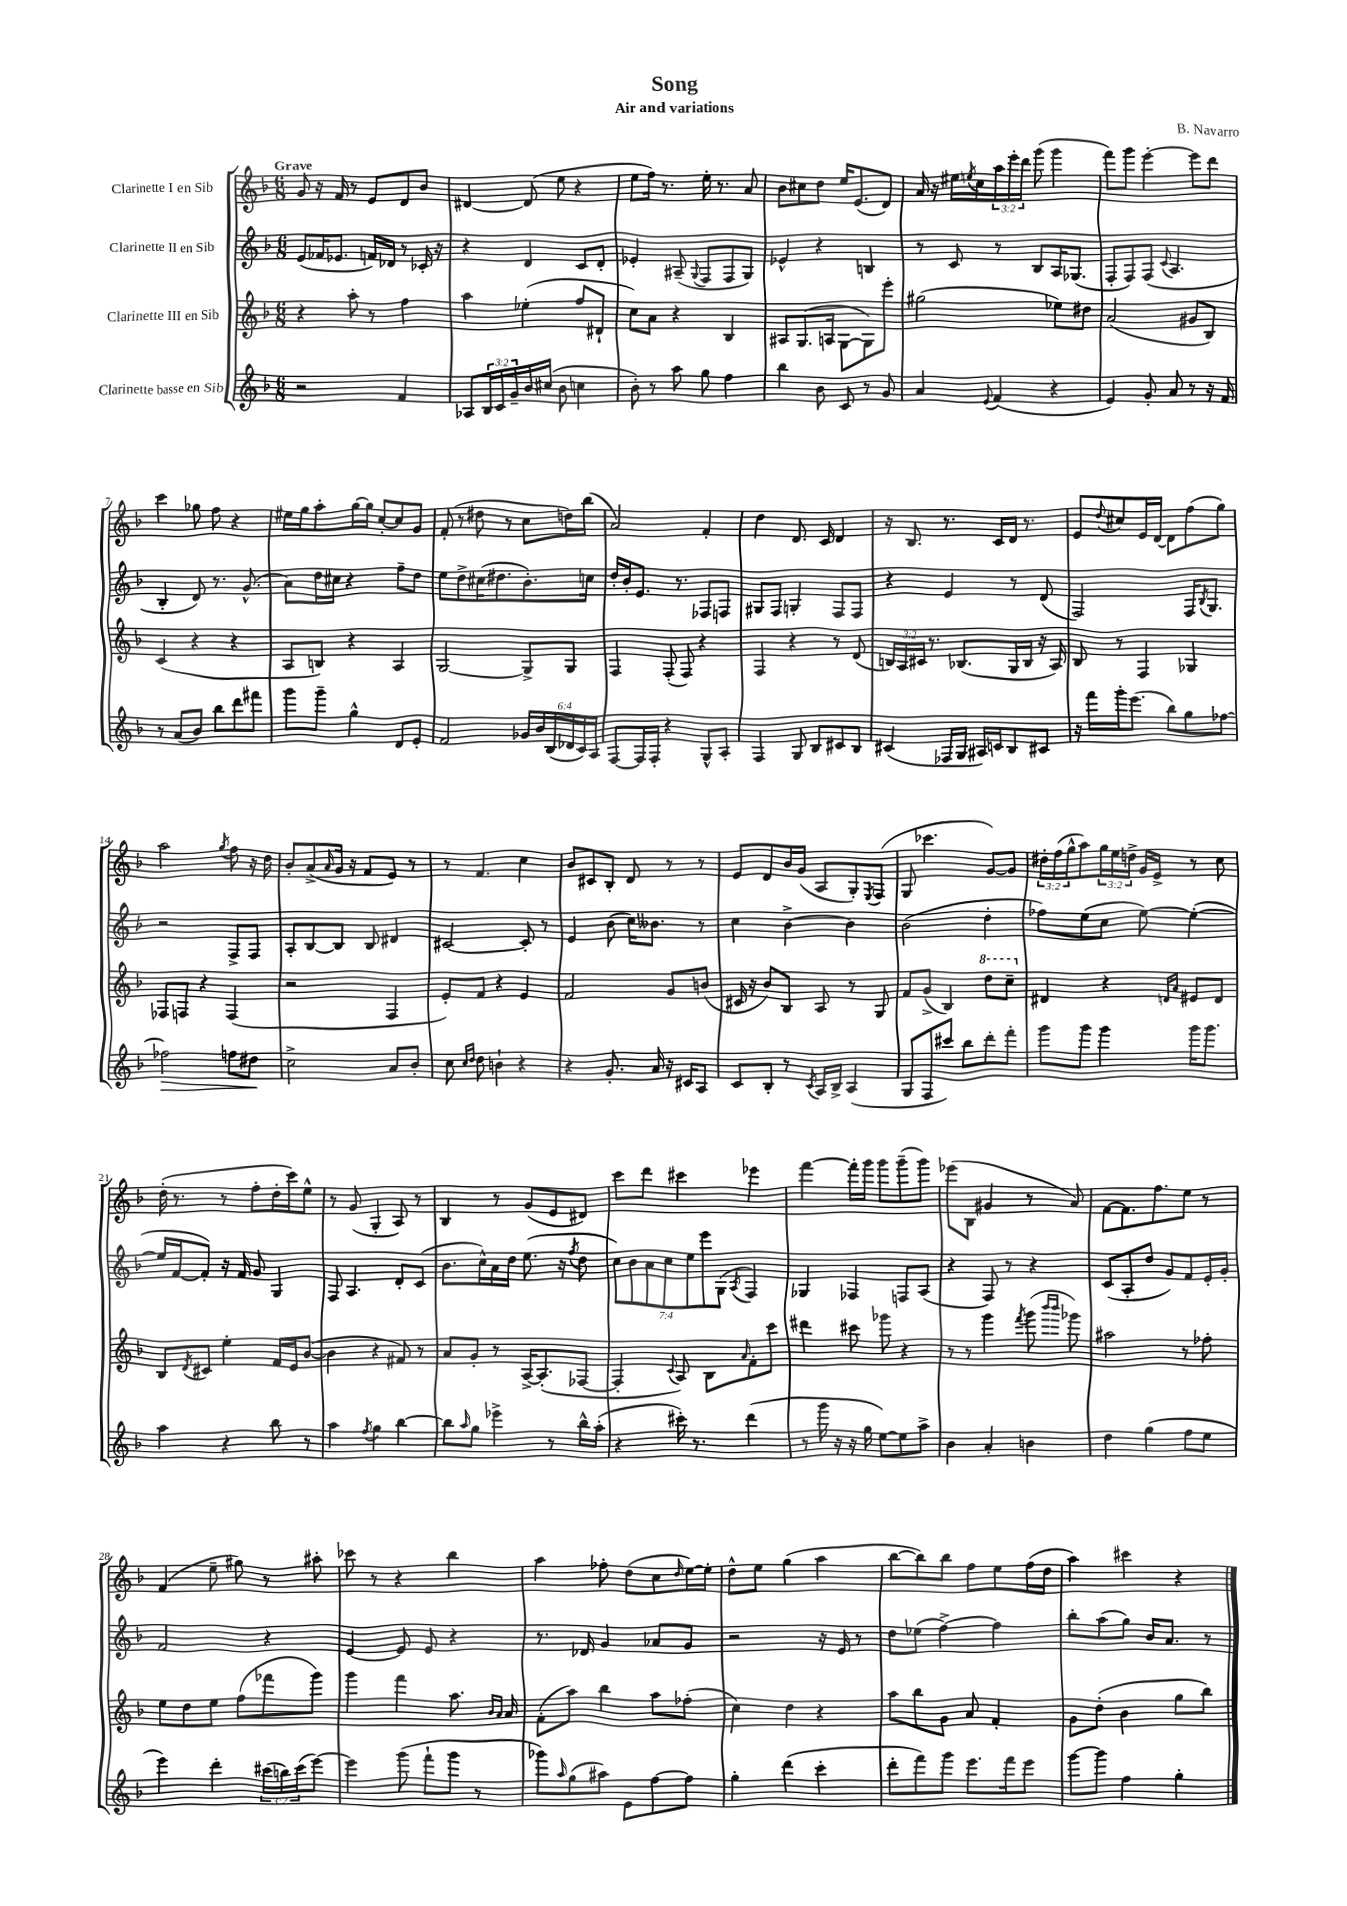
\header { title = "Song" composer = "B. Navarro" subtitle = "Air and variations" }
<<
\new StaffGroup <<
\new Staff = "s0" \with { instrumentName = "Clarinette I en Sib" } {
    \clef treble \key f \major \numericTimeSignature \time 6/8 \override Staff.TupletNumber.text = #tuplet-number::calc-fraction-text \tempo "Grave"
    g'8 r16 f'16 r8 e'8 d'8 bes'8 |
    dis'4~ dis'8( e''8 r4 |
    e''8 f''16) r8. e''16-. r8. a'8 |
    bes'8 cis''8 d''8 e''16 e'8.( d'8) |
    a'16 r16 eis''16 \acciaccatura { e''8 } c''16 \tuplet 3/2 { a''16 e'''16-. d'''16 } g'''8( g'''4 |
    f'''8) g'''8 e'''4~-. e'''8 d'''8 |
    c'''4 ges''8 f''8 r4 |
    eis''16 g''16 a''8-. g''16~ g''16 c''8~-. c''8 g'8 |
    f'8-.( r8 dis''8 r8 c''8 d''16) bes''16( |
    a'2) f'4-. |
    d''4 d'8. c'16 d'4 |
    r16 bes8. r8. c'16 d'16 r8. |
    e'8 \appoggiatura { d''8 } cis''8 e'16 d'16~ d'8 f''8( g''8) |
    a''2 \acciaccatura { g''8 } f''8 r16 d''16 |
    bes'8-. a'8->( \grace { a'16 } g'16 r16 f'8 e'8) r8 |
    r8 f'4. c''4 |
    bes'8 cis'8 bes8-. d'8 r8 r8 |
    e'8 d'8 bes'16 g'16( a8 g8-.) \acciaccatura { e8 } f8( |
    g8 ces'''4. g'8~) g'8 |
    \tuplet 3/2 { dis''16-. f''16( g''16-^ } a''8) \tuplet 3/2 { g''16 e''16 d''16-> } g'16 e'16-> r8 c''8 |
    d''16-.( r8. r8 f''8-. d''16-. c'''16) e''8-^ |
    r8 g'8( g4-. a8) r8 |
    bes4 r8 g'8( e'8 dis'8) |
    c'''8 d'''8 cis'''4 ees'''4 |
    f'''4~ f'''16-. g'''16 g'''8 g'''8--( g'''8) |
    ees'''8( bes8 gis'4 r8 a'8) |
    f'8~ f'8. f''8. e''8 r8 |
    f'4( e''8-- gis''8) r8 ais''8-. |
    ces'''8 r8 r4 bes''4 |
    a''4 fes''8-. d''8( c''8 \grace { d''16 } e''16~) e''16-. |
    d''8-^ e''8 g''4( a''4 |
    bes''8~ bes''8) bes''8 f''8 e''8 f''16( d''16 |
    a''4) cis'''4 r4 \bar "|." |
}
\new Staff = "s1" \with { instrumentName = "Clarinette II en Sib" } {
    \clef treble \key f \major \numericTimeSignature \time 6/8 \override Staff.TupletNumber.text = #tuplet-number::calc-fraction-text
    e'8( fes'16 ees'8. f'16) des'16 r8 ces'16-. r16 |
    r4 d'4 c'8 d'8-. |
    ees'4-. ais8--( \appoggiatura { g8 } f8 f8 g8) |
    ees'4-^ r4 b4 |
    r8 c'8 r8 bes8 a16 ges8.( |
    f8-. f8) f8( \appoggiatura { c'8 } a4. |
    bes4-. d'8) r8. g'8.-^( |
    a'8) d''16 cis''16 r4 f''8-- d''8 |
    e''8 d''8-> cis''16( dis''8. bes'8.-.) c''16 |
    d''16-. bes'16-. e'8. r8. fes8 f8 |
    gis8 f8 g4-. f8 f8 |
    r4 e'4 r8 d'8( |
    f2) f16 \acciaccatura { bes8 } g8. |
    r2 f8-> f8 |
    a8-. bes8~ bes8 bes8 dis'4 |
    cis'2~ cis'8-. r8 |
    e'4 bes'8( c''16) beses'8. r8 |
    c''4 bes'4~-> bes'4 |
    bes'2( d''4-. |
    fes''8) e''8( c''8 e''8~) e''4~-.( |
    e''16 f'16~ f'8-.) r16 f'16 g'8 g4 |
    f8 a4. d'8-. c'8( |
    bes'8. c''16-^) a'16 d''16 e''8.( r16 \acciaccatura { f''8 } d''8 |
    \tuplet 7/4 { c''8) bes'8 a'8 c''8 e''8 e'''8 g8( } \acciaccatura { a8 } f4) |
    ges4 fes4 f8 a8( |
    r4 f8) r8 r4 |
    c'8( a8-. d''8 g'8) f'8 e'16-. g'16-. |
    f'2 r4 |
    e'4~ e'8 e'8 r4 |
    r8. des'16 g'4 aes'8 g'8 |
    r2 r16 e'16 r8 |
    d''8 ees''8( f''4~->) f''4 |
    bes''8-. a''8( g''8) bes'16 a'8. r8 \bar "|." |
}
\new Staff = "s2" \with { instrumentName = "Clarinette III en Sib" } {
    \clef treble \key f \major \numericTimeSignature \time 6/8 \override Staff.TupletNumber.text = #tuplet-number::calc-fraction-text
    r4 a''8-. r8 f''4 |
    a''4 ees''4-.( f''8 dis'8-! |
    c''8) a'8 r4 bes4 |
    ais8 g8.( a16 g8~ g8) e'''8-. |
    gis''2( ees''8) dis''8 |
    a'2( gis'8 bes8) |
    c'4( r4 r4 |
    a8 b8) r4 a4 |
    g2~ g8-> g8 |
    f4 f8-.( f8) r4 |
    f4 r4 r8 d'8( |
    \tuplet 3/2 { b16) a16 cis'16 } r8. bes8.( g16 bes16 r16 a16) |
    bes8 r8 f4 ges4 |
    fes8 f8 r4 f4( |
    r2 f4 |
    e'8-.) f'8 r4 e'4 |
    f'2 g'8 b'8( |
    cis'16 r16 bes'8) bes8 a8 r8 g8 |
    f'8 g'8->( bes4) \ottava #1 d'''8 c'''8-- \ottava #0 |
    dis'4 r4 \grace { d'16 a'16 } eis'8 d'8 |
    bes8 \acciaccatura { d'8 } cis'8 e''4-. f'16 e'16 bes'8~( |
    bes'4 r4 fis'8) r8 |
    a'8 g'8-. r8 a16~-> a8.-.( fes8~ |
    fes4-. \appoggiatura { c'8 } a8) bes8 \grace { a'16 } f'8-. c'''8 |
    dis'''4 cis'''8 ges'''8 r4 |
    r8 r8 g'''4 \acciaccatura { f'''8 } g'''8( \grace { bes'''16 bes'''16 } ges'''8) |
    ais''2 r8 fes''8-. |
    e''8 d''8 e''8 f''8( fes'''8 g'''8) |
    g'''4 f'''4 a''8. \grace { bes'16 a'16 } a'16 |
    f'8-.( a''8) bes''4 a''8 fes''8-.( |
    c''4) d''4 r4 |
    a''8 bes''8 g'8 a'8 f'4-. |
    g'8 d''8-.( bes'4 g''8 bes''8) \bar "|." |
}
\new Staff = "s3" \with { instrumentName = "Clarinette basse en Sib" } {
    \clef treble \key f \major \numericTimeSignature \time 6/8 \override Staff.TupletNumber.text = #tuplet-number::calc-fraction-text
    r2 f'4 |
    aes8 \tuplet 3/2 { bes16 c'16 g'16-- } bes'16 cis''16( bes'8 c''4 |
    bes'8-.) r8 a''8 g''8 f''4 |
    bes''4 bes'8 c'8 r8 g'8 |
    a'4 \appoggiatura { e'8 } f'4( r4 |
    e'4) g'8-. a'8 r8 r16 f'16 |
    r8 a'8( bes'8) bes''8 d'''8 fis'''8 |
    g'''8 g'''8-- g''4-^ d'8 e'8-. |
    f'2 \tuplet 6/4 { ges'16 bes'16 bes16( des'16 c'16) a16 } |
    f8~ f16 f16-. r4 g8-^ a8-. |
    f4 g8 bes8 cis'8 bes8 |
    cis'4( fes16 g16 ais16) c'16 bes8 cis'8 |
    r16 f'''16 g'''16-. e'''8.( bes''8) g''8 fes''8~ |
    fes''2\> f''8 dis''8\! |
    c''2-> a'8 bes'8-. |
    c''8 \grace { c''16 d''16 } d''8 b'4-! r4 |
    r4 g'8.-. a'16 r16 cis'16 a8 |
    c'8 bes8-. r8 \acciaccatura { c'8 } a16 bes16-> a4( |
    g8 f8 cis'''8) bes''8 d'''8-. f'''8-. |
    g'''8 g'''8 g'''4 g'''16 g'''8. |
    a''4 r4 bes''8 r8 |
    a''4 \acciaccatura { f''8 } g''4 bes''4~ |
    bes''8 \grace { a''16 } g''8 ees'''4-> r8 bes''16-^ a''16-.( |
    r4 cis'''16-.) r8. d'''4( |
    r8 g'''16 r16 r16 g''16 e''8~) e''8 a''8-> |
    bes'4 a'4-. b'4 |
    d''4 g''4( f''8 e''8 |
    e'''4) d'''4-. \tuplet 3/2 { cis'''16( b''16) cis'''16( } e'''8~) |
    e'''4 g'''8( f'''8-! g'''8 r8 |
    ges'''8) \grace { a''16 } g''8( ais''8) e'8 f''8~ f''8 |
    g''4-. d'''4( c'''4-. |
    d'''8-. f'''8) g'''8 e'''8. f'''16 e'''8 |
    g'''8~ g'''8 f''4 g''4-. \bar "|." |
}
>>
>>
